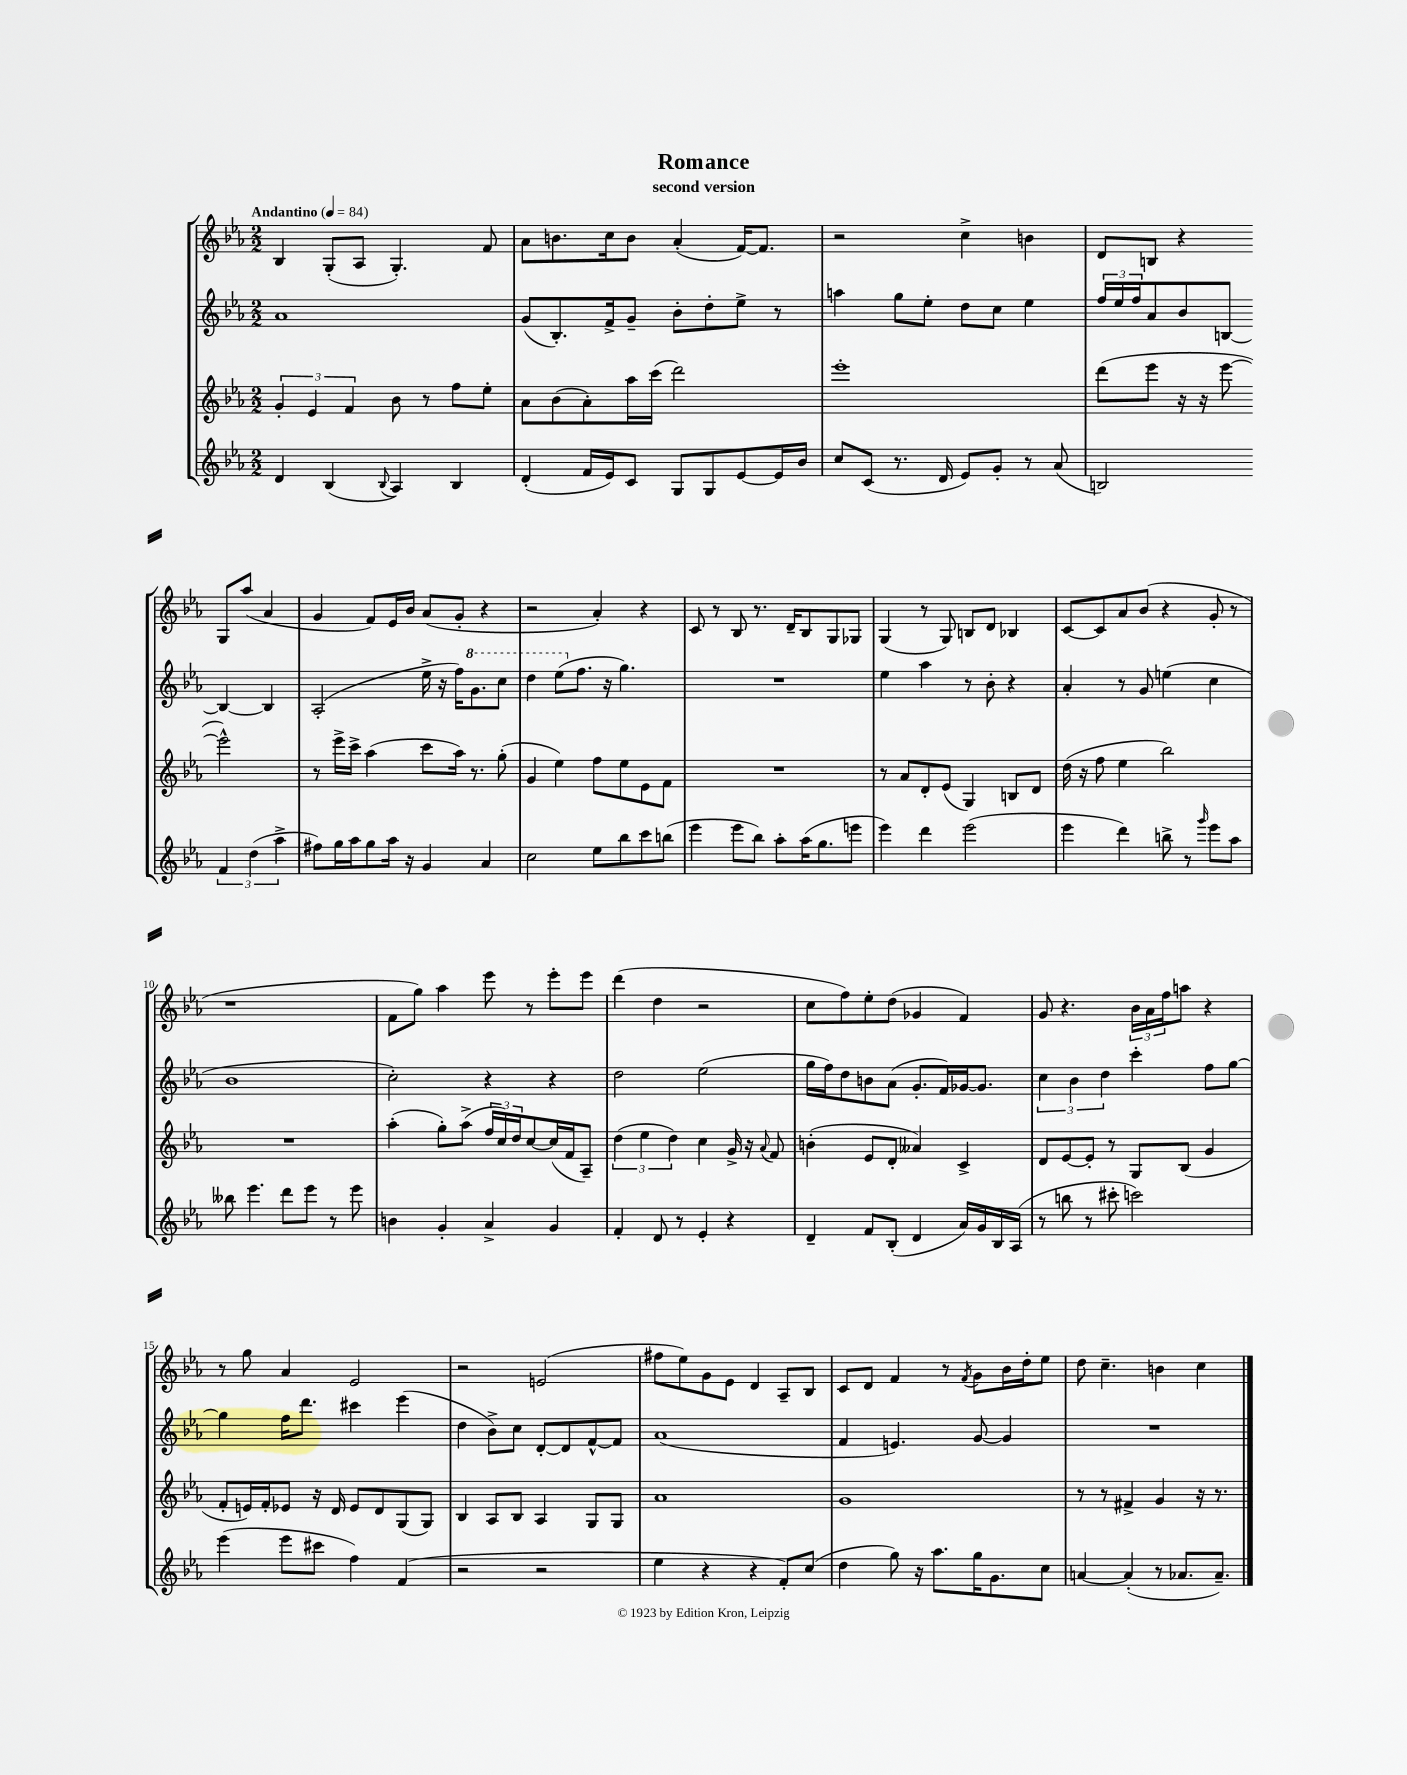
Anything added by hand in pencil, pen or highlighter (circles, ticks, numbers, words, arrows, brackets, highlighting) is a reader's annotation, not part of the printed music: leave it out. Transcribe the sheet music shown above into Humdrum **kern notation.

**kern	**kern	**kern	**kern
*staff4	*staff3	*staff2	*staff1
*clefG2	*clefG2	*clefG2	*clefG2
*k[b-e-a-]	*k[b-e-a-]	*k[b-e-a-]	*k[b-e-a-]
*M2/2	*M2/2	*M2/2	*M2/2
*MM84	*MM84	*MM84	*MM84
4d/	6g'/	1a-	4B-/
.	6e-/	.	.
(4B-/	.	.	(8G'/L
.	6f/	.	.
.	.	.	8A-/J
8qqB-/	.	.	.
4A-/)	8b-\	.	4.G'/)
.	8r	.	.
4B-/	8ff\L	.	.
.	8ee-'\J	.	8f/
=	=	=	=
(4d'/	8a-\L	(8g/L	8a-\L
.	(8b-\	8.B-'/)	8.b\
16f/LL	8a-'\)	.	.
16e-/J)	.	16f^/k	16cc\k
8c/J	16aa-\L	8g~/J	8b\J
.	(16ccc\JJ	.	.
8G/L	2ddd\)	8b-'\L	(4a-'/
8G/	.	8dd'\	.
[8e-/	.	8ee-^\J	[16f/LK)
.	.	.	8.f/]J
16e-/]L	.	8r	.
16b-/JJ	.	.	.
=	=	=	=
8cc/L	1eee-'	4aa\	2r
(8c/J	.	.	.
8.r	.	8gg\L	.
.	.	8ee-'\J	.
16d/	.	.	.
8e-/L)	.	8dd\L	4cc^\
8g'/J	.	8cc\J	.
8r	.	4ee-\	4b\
(8a-/	.	.	.
=	=	=	=
2B/)	(8ddd\L	24ff/LL	8d/L
.	.	24ee-/	.
.	.	24ff/J	.
.	8eee-\J	8a-/	8B/J
.	16r	8b-/	4r
.	16r	.	.
.	[8eee-\	[8B/J	.
6f/	2eee-^^\])	4B/_	8G/L
.	.	.	(8aa-/J
(6dd\	.	.	.
.	.	4B/]	4a-/
6aa-^\	.	.	.
=	=	=	=
8ff#\L)	8r	(2A-'/	4g/
16gg\L	16eee-^\LL	.	.
16aa-\J	16ccc^\JJ	.	.
8gg\	(4aa-\	.	8f/L)
16aa-\Jk	.	.	16e-/L
16r	.	.	16b-/JJ
4g/	8ccc\L	16ee-^\	(8a-/L
.	.	16r	.
.	16aa-\Jk)	16ff\LK)	8g'/J
.	8.r	8.gg\	.
4a-/	.	.	4r
.	(8gg'\	8ccc\J	.
=	=	=	=
2cc\	4g/	4ddd\	2r
.	4ee-\)	(8eee-\L	.
.	.	8.ff\J	.
8ee-\L	8ff\L	.	4a-'/)
.	.	16r	.
8bb-\	8ee-\	4.gg\)	.
8ccc\	8e-\	.	4r
(8bb\J	8f\J	.	.
=	=	=	=
4eee-\	1r	1r	8c/
.	.	.	8r
8eee-\L	.	.	8B-/
8bb-\J)	.	.	8.r
8aa-'\L	.	.	.
.	.	.	16d~/LK
(16aa-\K	.	.	8B-/
8.gg\	.	.	.
.	.	.	8G/
8eee\J	.	.	8G-/J
=	=	=	=
4eee-\)	8r	4ee-\	(4G/
.	8a-/L	.	.
4ddd\	8d'/	4aa-\	8r
.	(8e-/J	.	8G/)
(2eee-\	4G/)	8r	8B/L
.	.	8b-'\	8d/J
.	8B/L	4r	4B-/
.	8d/J	.	.
=	=	=	=
4eee-\	(16dd\	4a-'/	[8c/L
.	16r	.	.
.	8ff\	.	8c/]
4ddd\)	4ee-\	8r	8a-/
.	.	8g/	(8b-/J
8bb^\	2bb-\)	(4ee\	4r
8r	.	.	.
16qqggg/	.	.	.
8eee-\L	.	4cc\	8g'/
8aa-\J	.	.	8r
=	=	=	=
8bb--\	1r	1b-	1r
4.eee-\	.	.	.
8ddd\L	.	.	.
8eee-\J	.	.	.
8r	.	.	.
8eee-\	.	.	.
=	=	=	=
4b\	(4aa-'\	2cc'\)	8f\L
.	.	.	8gg\J)
4g'/	8gg'\L)	.	4aa-\
.	(8aa-^\J	.	.
4a-^/	24ff/LL	4r	8eee-\
.	24cc/)	.	.
.	24dd/J	.	.
.	[8cc/	.	8r
4g/	(16cc/]L	4r	8eee-'\L
.	16f/J	.	.
.	8A-~/J)	.	8eee-\J
=	=	=	=
4f'/	(6dd\	2dd\	(4ddd\
.	6ee-\	.	.
8d/	.	.	4dd\
.	6dd\)	.	.
8r	.	.	.
4e-'/	4cc\	(2ee-\	2r
4r	16g^/	.	.
.	16r	.	.
.	8qqa-/	.	.
.	8f/	.	.
=	=	=	=
4d~/	(4b'\	16gg\LL	8cc\L
.	.	16ff\J)	.
.	.	8dd\	8ff\)
8f/L	8e-/L	8b\	8ee-'\
(8B-'/J	8d'/J	(8a-\J	(8dd\J
4d/	4a--/)	8.g'/L	4g-/
.	.	16f/L)	.
16a-/LL)	4c^/	[16g-/J	4f/)
16g/	.	8.g-/]J	.
16B-/	.	.	.
(16A-/JJ	.	.	.
=	=	=	=
8r	8d/L	6cc\	8g/
8bb\	[8e-/	.	4.r
.	.	6b-\	.
8r	8e-'/]J	.	.
.	.	6dd\	.
8ccc#'\	8r	.	.
2ccc\)	8G/L	4ccc'\	24b-\LL
.	.	.	24a-\
.	.	.	24ff\J
.	(8B-/J	.	8aa\J
.	4g/	8ff\L	4r
.	.	[8gg\J	.
=	=	=	=
(4eee-\	8f'/L	4gg\]	8r
.	16e/L)	.	8gg\
.	16f'/J	.	.
8eee-\L	8e-/J	16ff\LK	4a-/
.	.	8.ddd\J	.
8ccc#\J	16r	.	.
.	16d/	.	.
4ff\)	8e-/L	4ccc#\	2e-/
.	8d/	.	.
(4f/	(8G/	(4eee-\	.
.	8G/J)	.	.
=	=	=	=
2r	4B-/	4dd\	2r
.	8A-/L	8b-^\L)	.
.	8B-/J	8cc\J	.
2r	4A-/	[8d'/L	(2e/
.	.	8d/]	.
.	8G/L	[8f^^/	.
.	8G/J	8f/]J	.
=	=	=	=
4ee-\	1a-	(1a-	8ff#\L
.	.	.	8ee-\)
4r	.	.	8g\
.	.	.	8e-\J
4r	.	.	4d/
8f'/L)	.	.	8A-~/L
(8cc/J	.	.	8B-/J
=	=	=	=
4dd\	1g	4f/	8c/L
.	.	.	8d/J
8gg\)	.	4.e/)	4f/
16r	.	.	.
8.aa-\L	.	.	.
.	.	.	8r
.	.	.	8qf/
16gg\K	.	[8g/	8g\L
8.g\	.	.	.
.	.	4g/]	16b-\L
.	.	.	16dd'\J
8cc\J	.	.	8ee-\J
=	=	=	=
[4a/	8r	1r	8dd\
.	8r	.	4.cc~\
(4a'/]	4f#^/	.	.
8r	4g/	.	4b\
8.a-/L	.	.	.
.	16r	.	4cc\
8.a-~/J)	8.r	.	.
==	==	==	==
*-	*-	*-	*-
